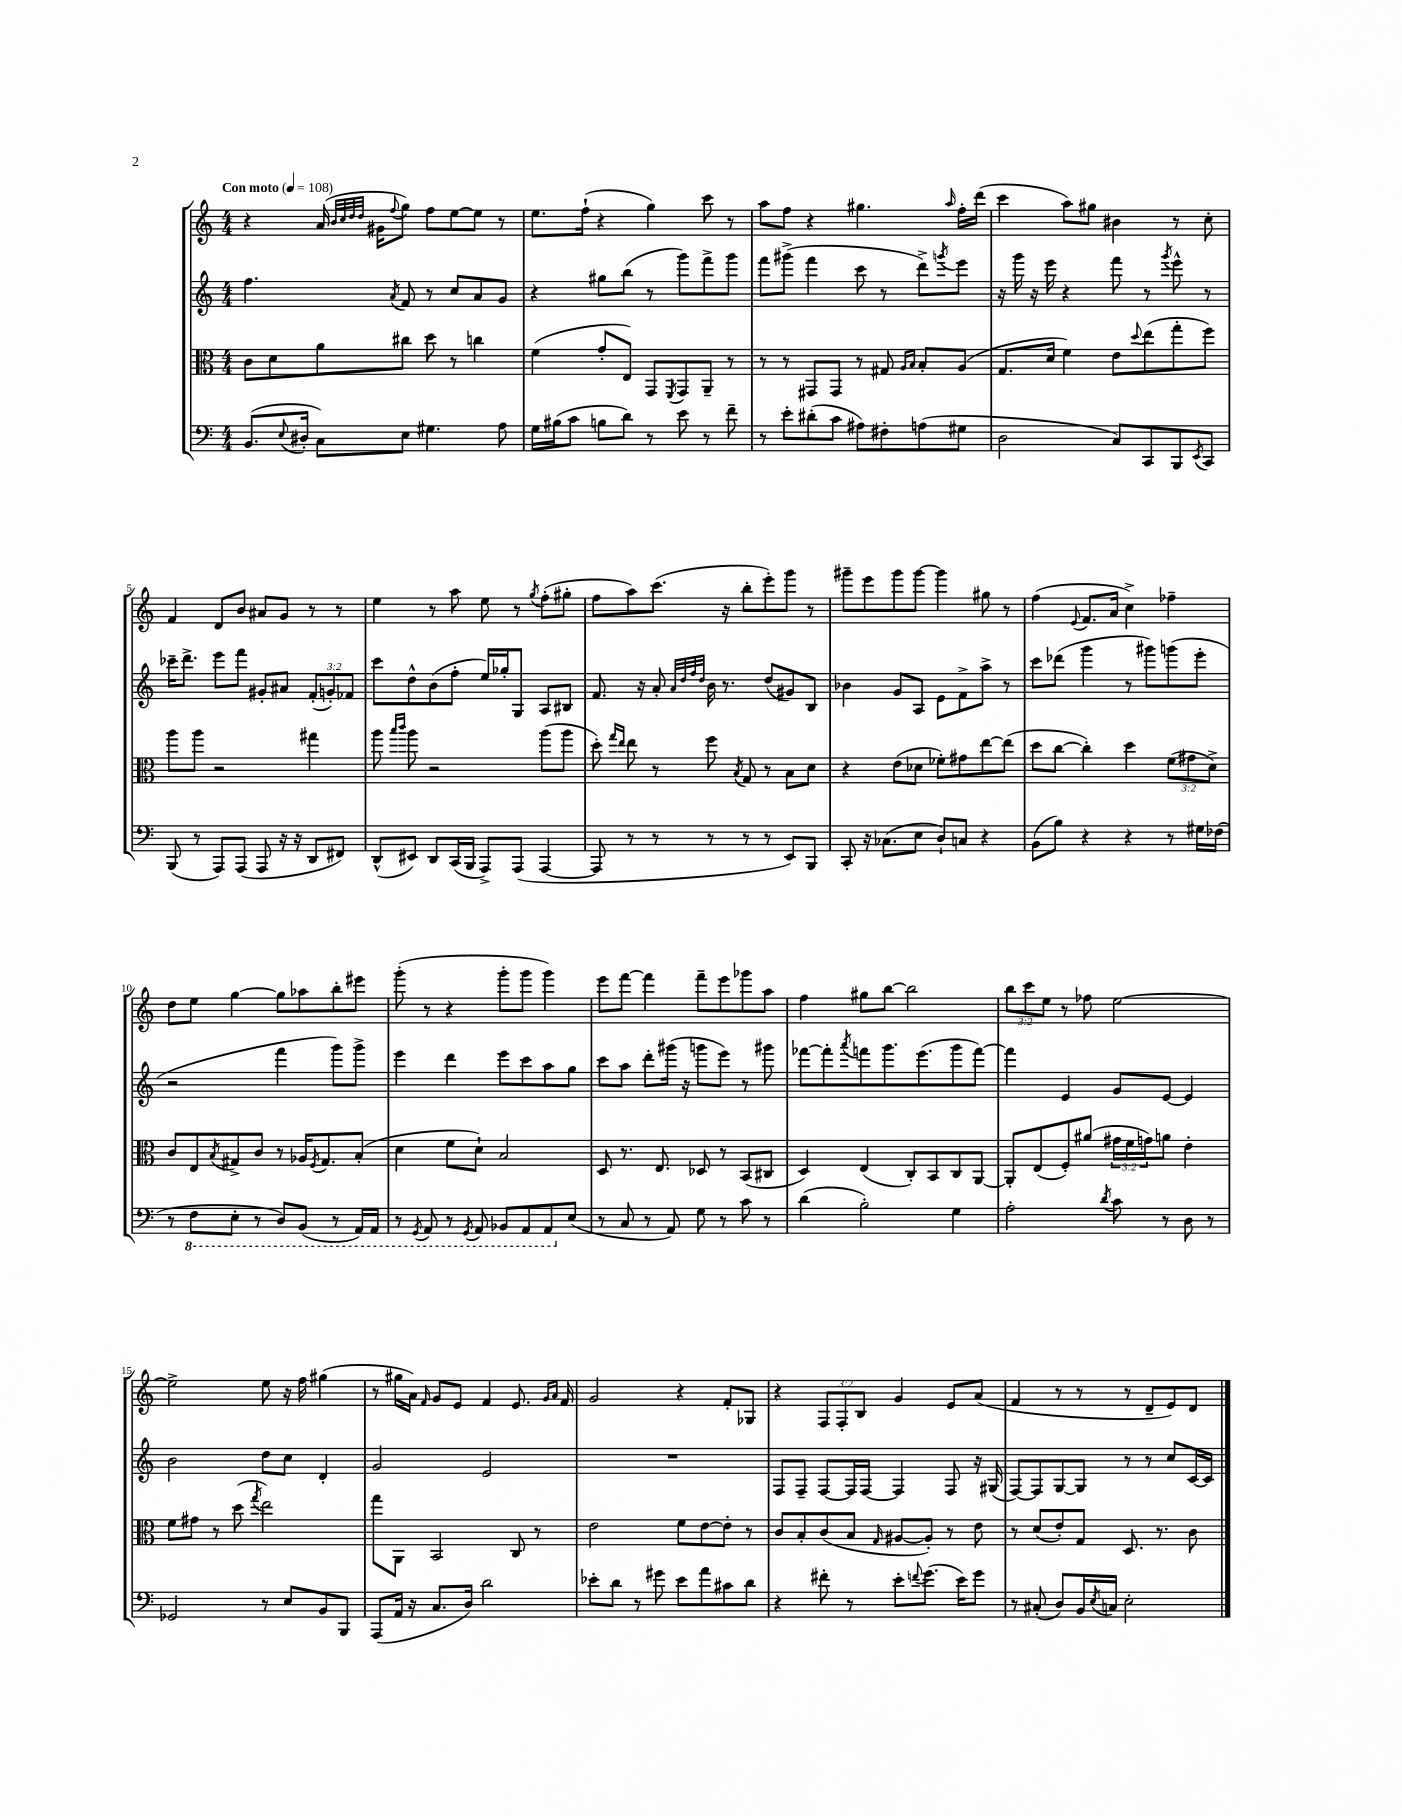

**kern	**kern	**kern	**kern
*staff4	*staff3	*staff2	*staff1
*clefF4	*clefC3	*clefG2	*clefG2
*k[]	*k[]	*k[]	*k[]
*M4/4	*M4/4	*M4/4	*M4/4
*MM108	*MM108	*MM108	*MM108
(8.BB	8c	4.ff	4r
.	8d	.	.
8qqE	.	.	.
16D#'	.	.	.
8C)	8a	.	(16a
.	.	.	32qqb
.	.	.	32qqcc
.	.	.	32qqdd
.	.	.	32qqdd
.	.	.	16g#
.	.	8qa	8qqff
8E	8cc#	8f	8gg)
4.G#	8dd	8r	8ff
.	8r	8cc	[8ee
.	4cc	8a	8ee]
8A	.	8g	8r
=	=	=	=
16G	(4f	4r	8.ee
(16B#	.	.	.
8c	.	.	.
.	.	.	(16ff`
8B	8g'	8gg#	4r
8d)	8E)	(8bb	.
8r	8GG	8r	4gg)
.	8qFF	.	.
8e	8GG	8ggg)	.
8r	8AA~	8fff^	8ccc
8f~	8r	8ggg	8r
=	=	=	=
8r	8r	8fff	8aa
8e'	8r	(8ggg#^	8ff
(8d#'	8GG#	4fff	4r
8c	8GG#	.	.
8A#)	8r	8ccc	4.gg#
8F#'	8G#	8r	.
.	16qqA	.	.
.	16qqB	.	.
(8A	8B'	8ddd^)	.
.	.	8qggg	16qqaa
8G#	(8A	8eee	16ff'
.	.	.	(16ddd
=	=	=	=
2D	8.G	16r	4ccc
.	.	16ggg	.
.	.	16r	.
.	16d	16eee	.
.	4f)	4r	8aa)
.	.	.	8gg#
8C)	8e	8fff	4b#
.	8qqdd	.	.
8CC	(8ee	8r	.
.	.	8qggg	.
8BBB	8gg'	8eee^^	8r
8qEE	.	.	.
8CC	8ff)	8r	8cc'
=	=	=	=
(8BBB	8aa	16ccc-~	4f
.	.	8.ddd^	.
8r	8aa	.	.
8AAA)	2r	8eee	8d
(8AAA	.	8fff	8b
8AAA	.	8g#'	8a#
16r	.	8a#	8g
16r	.	.	.
8DD	4gg#	(12f'	8r
.	.	12g')	.
8FF#)	.	.	8r
.	.	12f-	.
=	=	=	=
(8DD^^	8aa	8ccc	4ee
.	16qqbb	.	.
.	16qqccc	.	.
8EE#)	8aa	8dd^^	.
8DD	2r	(8b	8r
(16CC	.	8ff'	8aa
16BBB	.	.	.
8AAA^)	.	16ee)	8ee
.	.	16gg-'	.
(8AAA	.	8G	8r
.	.	.	8qgg
[4AAA	(8aa	8A	(8ff'
.	8aa	8B#	8gg#'
=	=	=	=
8AAA]	8dd')	8.f	8ff
.	16qqgg	.	.
.	16qqee	.	.
8r	8ee	.	8aa)
.	.	16r	.
8r	8r	8a'	(8.ccc
.	.	32qqa	.
.	.	32qqdd	.
.	.	32qqff	.
.	.	32qqdd	.
8r	8ff	16b	.
.	.	8.r	16r
.	8qB	.	.
8r	8G	.	8bb'
8r	8r	(8dd	8eee')
8EE)	8B	8g#)	8ggg
8BBB	8d	8B	8r
=	=	=	=
8CC'	4r	4b-	8ggg#~
16r	.	.	8eee
(8.C-	.	.	.
.	(8e	8g	8ggg#
8E	8d-	8A	[8ggg#
8D`)	8f-')	8e	4ggg#]
8C	8g#	8f^	.
4r	[8ee	8aa^	8gg#
.	(8ee]	8r	8r
=	=	=	=
(8BB	8dd	8ccc	(4ff
8B)	[8cc	(8ddd-	.
.	.	.	8qqe
4r	4cc'])	4ggg	8.f
.	.	.	16a
4r	4dd	8r	4cc^)
.	.	8ggg#)	.
8r	(12f	(8ggg	4ff-~
.	12g#	.	.
16G#	.	8eee'	.
.	12d^)	.	.
(16F-	.	.	.
=	=	=	=
8r	8c	2r	8dd
8FF	8E	.	8ee
.	8qB	.	.
8EE'	8G#^	.	[4gg
8r	8c	.	.
8DD)	8r	4fff	8gg]
(8BBB	16A-	.	8aa-
.	8qF	.	.
.	8.G#	.	.
8r	.	8ggg)	8bb'
16AAA)	(8B'	8ggg^	8eee#
16AAA	.	.	.
=	=	=	=
8r	4d	4eee	(8ggg'
8qGGG	.	.	.
8AAA	.	.	8r
8r	8f	4ddd	4r
8qGGG	.	.	.
8AAA	8d`)	.	.
8BBB-	2B	8eee	8ggg'
8AAA	.	8ccc	8ggg
8AAA	.	8aa	4ggg)
(8E	.	8gg	.
=	=	=	=
8r	8D	8ccc	8eee
8C	8.r	8aa	[8fff
8r	.	8ddd'	4fff]
.	8.E	.	.
8AA)	.	(16ggg#	.
.	.	16r	.
8G	8D-	8ggg	8fff~
8r	8r	8eee)	8eee
8c	(8BB	8r	8ggg-
8r	8C#	8ggg#	8aa
=	=	=	=
(4d	4D)	[8fff-	4ff
.	.	8fff-']	.
.	.	8qaaa	.
2B')	(4E	8fff	8gg#
.	.	8.ggg	[8bb
.	8C')	.	2bb]
.	.	(8.eee	.
.	8BB	.	.
4G	8C	8ggg	.
.	[8AA	[8fff)	.
=	=	=	=
2A'	8AA']	4fff]	12bb
.	.	.	12ccc
.	(8E	.	.
.	.	.	12ee
.	8F')	4e	8r
.	(8a#	.	8ff-
8qd	.	.	.
8c	24g#	8g	[2ee
.	24f	.	.
.	24g)	.	.
8r	8a	[8e	.
8D	4e'	4e]	.
8r	.	.	.
=	=	=	=
2GG-	8f	2b	2ee^]
.	8g#	.	.
.	8r	.	.
.	(8dd	.	.
.	8qgg	.	.
8r	2ee)	8dd	8ee
8E	.	8cc	16r
.	.	.	16ff
8BB	.	4d'	(4gg#
8BBB	.	.	.
=	=	=	=
(8AAA	8gg	2g	8r
16AA	8AA	.	16gg#
16r	.	.	16a)
.	.	.	16qqf
8.C	2BB	.	8g
.	.	.	8e
16D)	.	.	.
2d	.	2e	4f
.	8C	.	8.e
.	8r	.	.
.	.	.	16qqg
.	.	.	16qqa
.	.	.	16f
=	=	=	=
8e-'	2e	1r	2g
8d	.	.	.
8r	.	.	.
8g#	.	.	.
8e-	8f	.	4r
8a	[8e	.	.
8c#	8e']	.	8f'
8d	8r	.	8G-
=	=	=	=
4r	8c	8F	4r
.	8B'	8F~	.
8f#'	(8c	[8F	12F
.	.	.	12F'
8r	8B	16F]	.
.	.	.	12B
.	.	[16F	.
.	16qqG	.	.
8e'	[8A#	4F]	4g
8qqf	.	.	.
(8.g	8A#'])	.	.
.	8r	8F	8e
16e)	.	.	.
8g	8e	16r	(8a
.	.	(16G#	.
=	=	=	=
8r	8r	[8F)	4f
(8C#'	(8d	8F]	.
8D)	8e')	[8G	8r
16BB	8G	8G]	8r
8qE	.	.	.
16C	.	.	.
2E'	8.D	8r	8r
.	.	8r	8d~
.	8.r	.	.
.	.	8cc	8e)
.	8c	[16c	8d
.	.	16c]	.
==	==	==	==
*-	*-	*-	*-
